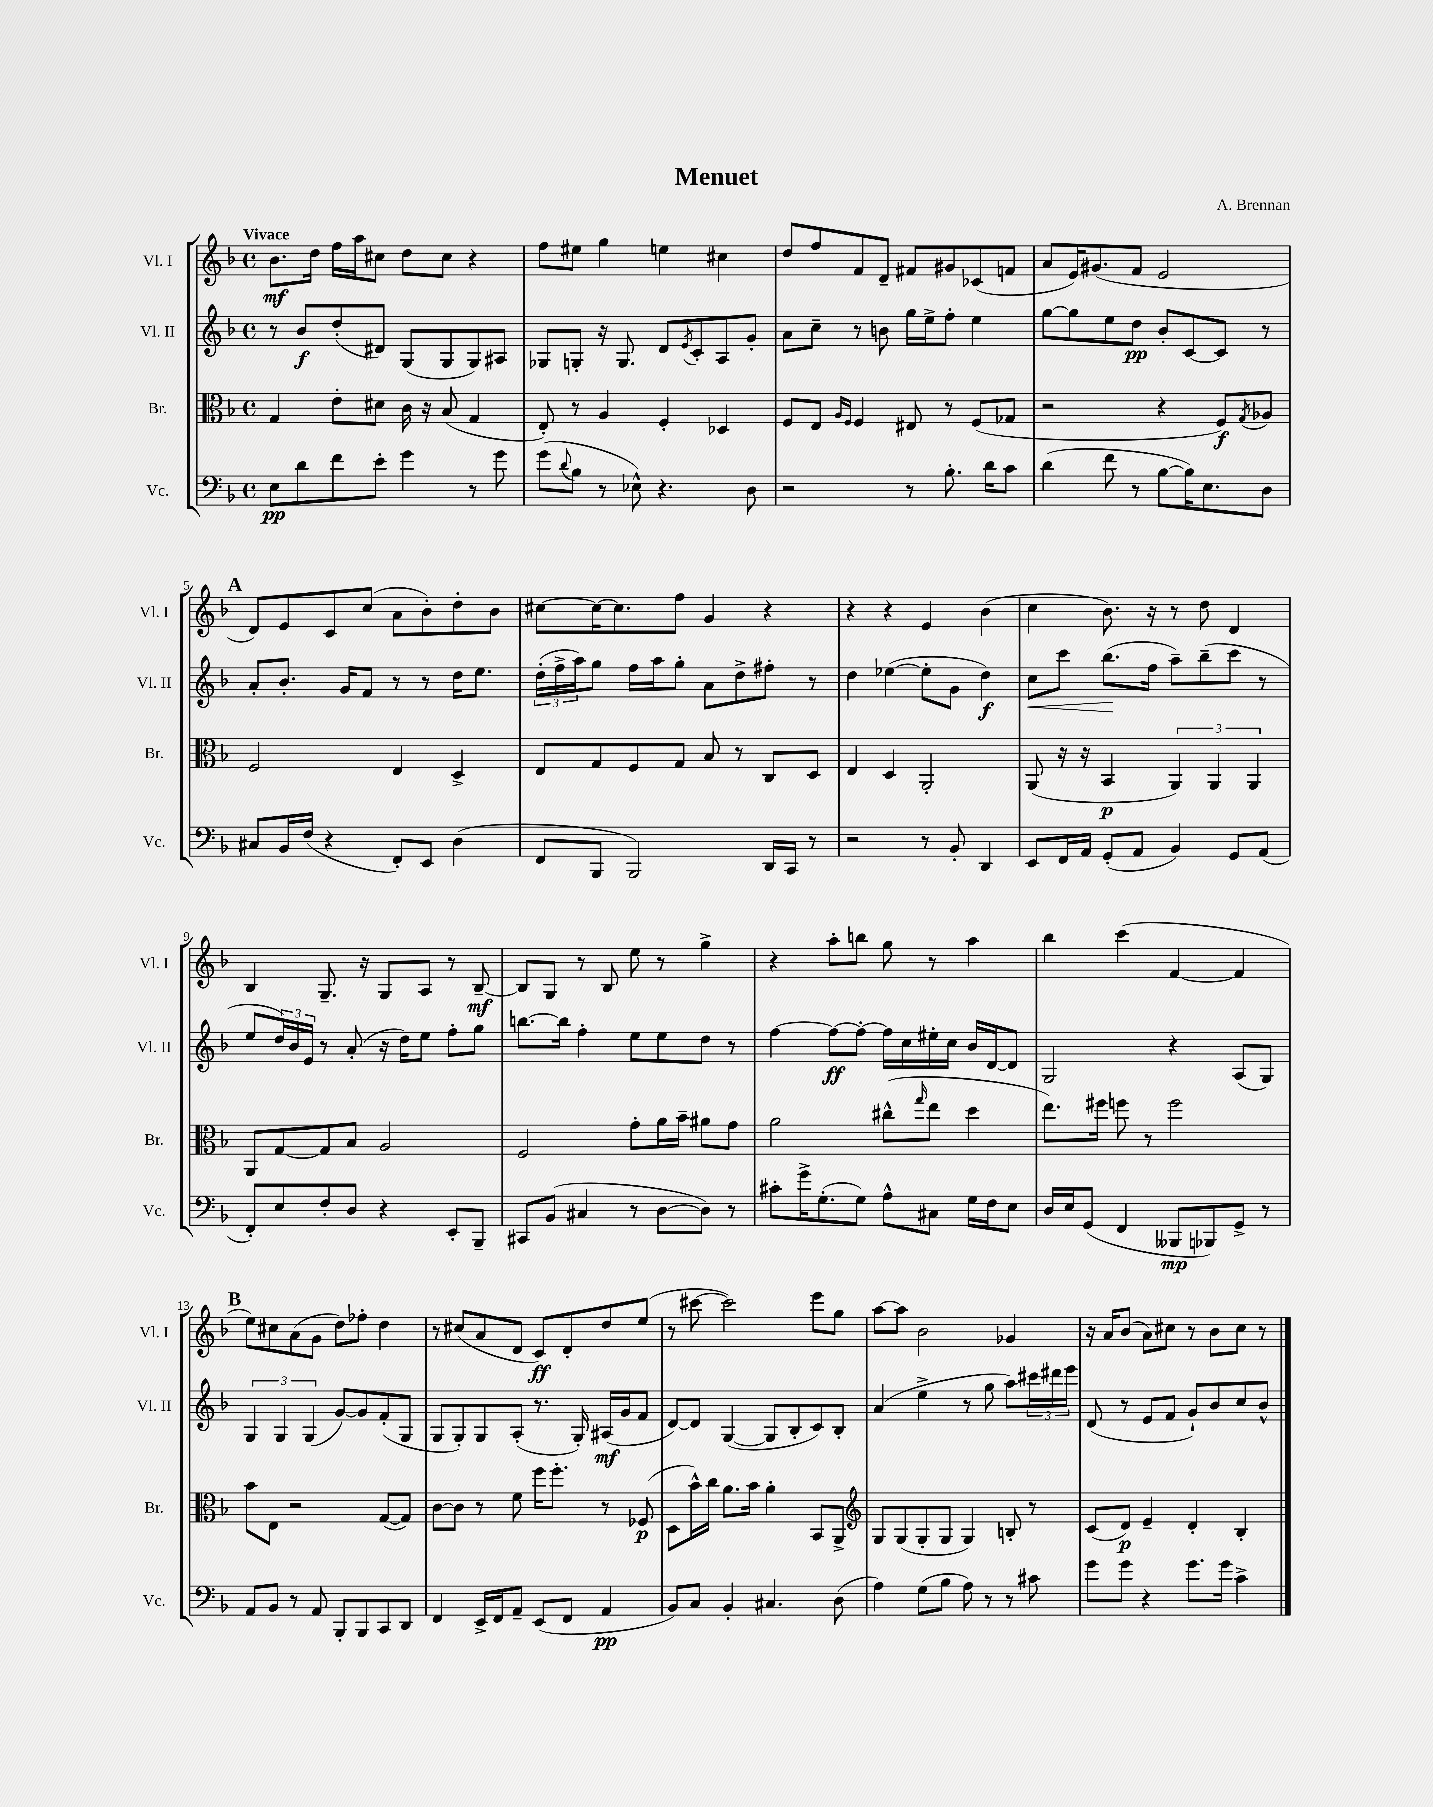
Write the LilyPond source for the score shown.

\header { title = "Menuet" composer = "A. Brennan" }
<<
\new StaffGroup <<
\new Staff = "s0" \with { instrumentName = "Vl. I" shortInstrumentName = "Vl. I" } {
    \clef treble \key f \major \defaultTimeSignature \time 4/4 \tempo "Vivace"
    bes'8.\mf d''16 f''16 a''16 cis''8 d''8 cis''8 r4 |
    f''8 eis''8 g''4 e''4 cis''4 |
    d''8 f''8 f'8 d'8-- fis'8 gis'8 ces'8( f'8 |
    a'8 e'16) gis'8.( f'8 e'2 |
    \mark \markup { \bold "A" } d'8) e'8 c'8 c''8( a'8 bes'8-.) d''8-. bes'8 |
    cis''8~ cis''16~ cis''8. f''8 g'4 r4 |
    r4 r4 e'4 bes'4( |
    c''4 bes'8.) r16 r8 d''8 d'4 |
    bes4 g8.-- r16 g8 a8 r8 bes8~--\mf |
    bes8 g8 r8 bes8 e''8 r8 g''4-> |
    r4 a''8-. b''8 g''8 r8 a''4 |
    bes''4 c'''4( f'4~ f'4 |
    \mark \markup { \bold "B" } e''8) cis''8 a'8( g'8 d''8) fes''8-. d''4 |
    r8 cis''8( a'8 d'8 c'8\ff) d'8-. d''8 e''8( |
    r8 cis'''8~ cis'''2) e'''8 g''8 |
    a''8~ a''8 bes'2 ges'4 |
    r16 a'16 bes'8( a'8) cis''8 r8 bes'8 cis''8 r8 \bar "|." |
}
\new Staff = "s1" \with { instrumentName = "Vl. II" shortInstrumentName = "Vl. II" } {
    \clef treble \key f \major \defaultTimeSignature \time 4/4
    r8 bes'8\f d''8-.( dis'8) g8( g8 g8) ais8 |
    ges8 g8-. r16 g8. d'8 \acciaccatura { e'8 } c'8-. a8 g'8-. |
    a'8 c''8-- r8 b'8 g''16 e''16-> f''8-. e''4 |
    g''8~ g''8 e''8 d''8\pp bes'8-. c'8~ c'8 r8 |
    \mark \markup { \bold "A" } a'8-. bes'8.-. g'16 f'8 r8 r8 d''16 e''8. |
    \tuplet 3/2 { d''16-.( f''16-> a''16) } g''8 f''16 a''16 g''8-. a'8 d''8-> fis''8-. r8 |
    d''4 ees''4~( ees''8-. g'8 d''4\f) |
    c''8\< c'''8 bes''8.\!( f''16 a''8--) bes''8--( c'''8 r8 |
    e''8 \tuplet 3/2 { d''16) bes'16 e'16 } r8 a'8-.( r16 d''16) e''8 f''8-. g''8 |
    b''8.~ b''16 f''4-. e''8 e''8 d''8 r8 |
    f''4~ f''8~\ff f''8~-. f''16 c''16 eis''16-. c''16 bes'16 d'16~ d'8 |
    g2 r4 a8( g8) |
    \mark \markup { \bold "B" } \tuplet 3/2 { g4 g4 g4( } g'8~) g'8 f'8-.( g8 |
    g8 g8-.) g8 a8-.( r8. g16-.) ais16\mf( g'16 f'8 |
    d'8~) d'8 g4~( g8 bes8-. c'8) bes8-. |
    a'4( e''4-> r8 g''8 a''8) \tuplet 3/2 { cis'''16 dis'''16 e'''16 } |
    d'8( r8 e'8 f'8 g'8-!) bes'8 c''8 bes'8-^ \bar "|." |
}
\new Staff = "s2" \with { instrumentName = "Br." shortInstrumentName = "Br." } {
    \clef alto \key f \major \defaultTimeSignature \time 4/4
    g4 e'8-. dis'8 c'16 r16 bes8( g4 |
    e8-.) r8 a4 f4-. des4 |
    f8 e8 \grace { a16 f16 } f4 eis8 r8 f8( ges8 |
    r2 r4 f8\f) \acciaccatura { g8 } aes8 |
    \mark \markup { \bold "A" } f2 e4 d4-> |
    e8 g8 f8 g8 bes8 r8 c8 d8 |
    e4 d4 a,2-. |
    a,8( r16 r16 bes,4\p \tuplet 3/2 { a,4) a,4 a,4 } |
    a,8 g8~ g8 bes8 a2 |
    f2 g'8-. a'16 bes'16-- ais'8 g'8 |
    a'2 cis''8-^( \grace { g''16 } e''8 d''4 |
    e''8.) fis''16 f''8 r8 f''2 |
    \mark \markup { \bold "B" } bes'8 e8 r2 g8~( g8) |
    c'8~ c'8 r8 f'8 f''16 f''8.-. r8 fes8\p( |
    d8 bes'16-^) c''16 a'8. bes'16 a'4-. bes,8 a,8-> |
    \clef treble g8 g8( g8-. g8 g4) b8-. r8 |
    c'8( d'8\p) e'4-- d'4-. bes4-. \bar "|." |
}
\new Staff = "s3" \with { instrumentName = "Vc." shortInstrumentName = "Vc." } {
    \clef bass \key f \major \defaultTimeSignature \time 4/4
    e8\pp d'8 f'8 e'8-. g'4 r8 g'8 |
    g'8( \appoggiatura { d'8 } bes8 r8 ees8-^) r4. d8 |
    r2 r8 bes8.-. d'16 c'8 |
    d'4( f'8 r8 bes8~ bes16) e8. d8 |
    \mark \markup { \bold "A" } cis8 bes,16 f16( r4 f,8-.) e,8 d4( |
    f,8 bes,,8 bes,,2) d,16 c,16 r8 |
    r2 r8 bes,8-. d,4 |
    e,8 f,16 a,16 g,8-.( a,8 bes,4) g,8 a,8( |
    f,8-.) e8 f8-. d8 r4 e,8-. bes,,8-- |
    cis,8 bes,8( cis4 r8 d8~ d8) r8 |
    cis'8-. g'16-> g8.-.( g8) a8-^ cis8 g16 f16 e8 |
    d16 e16 g,8( f,4 beses,,8\mp bes,,8) g,8-> r8 |
    \mark \markup { \bold "B" } a,8 bes,8 r8 a,8 bes,,8-. bes,,8 c,8 d,8 |
    f,4 e,16-> f,16 a,8-- e,8( f,8 a,4\pp |
    bes,8) c8 bes,4-. cis4. d8( |
    a4) g8( bes8 a8) r8 r8 cis'8 |
    g'8 g'8 r4 g'8. g'16 c'4-> \bar "|." |
}
>>
>>
